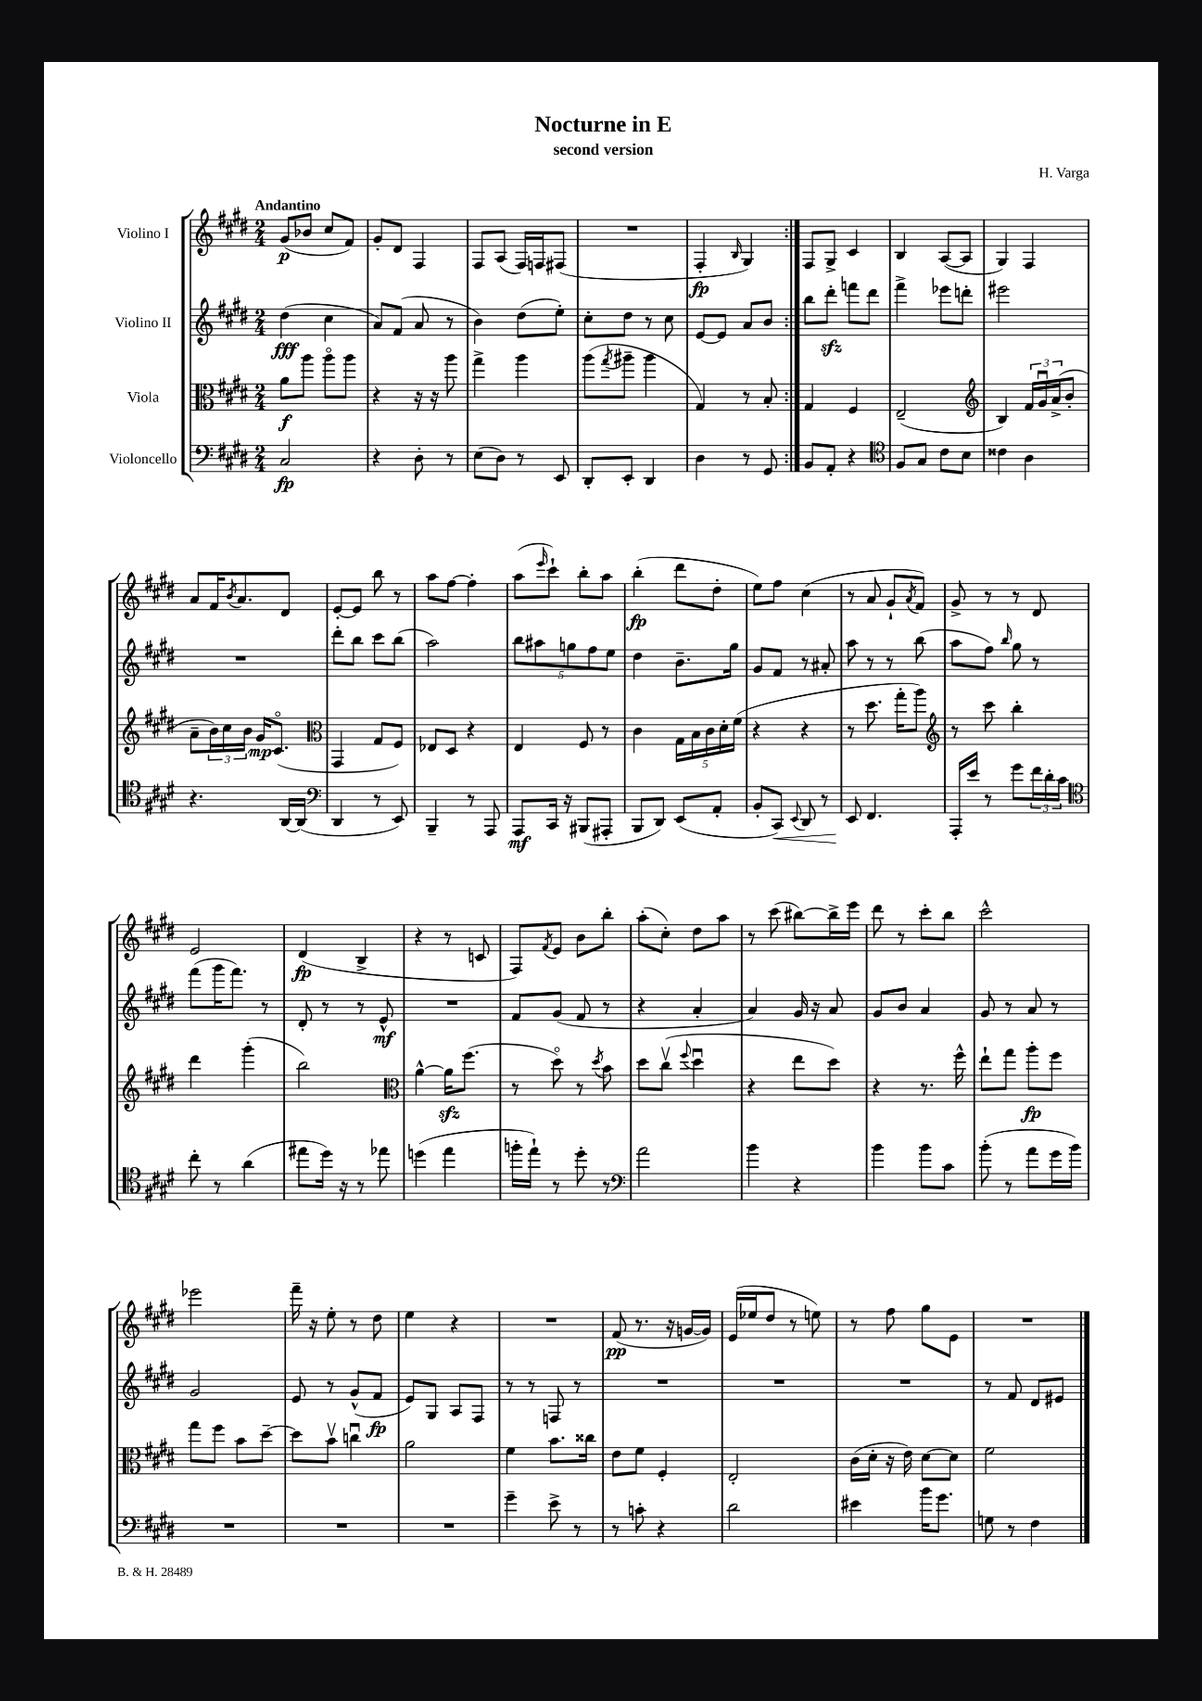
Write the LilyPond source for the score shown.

\header { title = "Nocturne in E" composer = "H. Varga" subtitle = "second version" }
<<
\new StaffGroup <<
\new Staff = "s0" \with { instrumentName = "Violino I" } {
    \clef treble \key e \major \numericTimeSignature \time 2/4 \tempo "Andantino"
    \repeat volta 2 { gis'8\p( bes'8 cis''8 fis'8) |
    gis'8-. dis'8 fis4 |
    fis8 a8( fis16) f16 fis8( |
    R2 |
    fis4-.\fp \grace { b16 } gis4) | }
    fis8 gis8-> cis'4 |
    b4 a8~( a8 |
    gis4) fis4 |
    a'8 fis'16 \acciaccatura { b'8 } a'8. dis'8 |
    e'8~-. e'8 b''8 r8 |
    a''8 fis''8~ fis''4-. |
    a''8( \grace { e'''16 } cis'''8-!) b''8-. a''8 |
    b''4-.\fp( dis'''8 dis''8-. |
    e''8) fis''8 cis''4( |
    r8 a'8 gis'8-! \acciaccatura { a'8 } fis'8) |
    gis'8-> r8 r8 dis'8 |
    e'2 |
    dis'4\fp( b4-> |
    r4 r8 c'8 |
    fis8) \acciaccatura { fis'8 } e'8 b'8 b''8-. |
    a''8-.( cis''8-.) dis''8 a''8 |
    r8 cis'''8( bis''8~) bis''16-> e'''16 |
    dis'''8 r8 cis'''8-. b''8 |
    cis'''2-^ |
    ees'''2 |
    fis'''16-- r16 e''8-. r8 dis''8 |
    e''4 r4 |
    R2 |
    fis'8\pp( r8. r16 g'16~ g'16) |
    e'16( ees''16 dis''8 r8 e''8) |
    r8 fis''8 gis''8 e'8 |
    R2 \bar "|." |
}
\new Staff = "s1" \with { instrumentName = "Violino II" } {
    \clef treble \key e \major \numericTimeSignature \time 2/4
    \repeat volta 2 { dis''4\fff( cis''4 |
    a'8) fis'8( a'8 r8 |
    b'4) dis''8( e''8-.) |
    cis''8-. dis''8 r8 cis''8 |
    e'8~ e'8 a'8 b'8 | }
    b''8 dis'''8-.\sfz f'''8 dis'''8 |
    fis'''4-> ees'''8 d'''8-. |
    eis'''2 |
    R2 |
    dis'''8-. b''8 cis'''8 b''8( |
    a''2) |
    \tuplet 5/4 { b''8 ais''8 g''8 fis''8 e''8 } |
    dis''4 b'8.-- gis''16 |
    gis'8 fis'8 r8 ais'8-. |
    a''8 r8 r8 b''8( |
    a''8 fis''8) \grace { b''16 } gis''8 r8 |
    fis'''8( gis'''16 fis'''8.) r8 |
    dis'8-. r8 r8 e'8-^\mf |
    R2 |
    fis'8 gis'8( fis'8 r8 |
    r4 a'4-. |
    a'4) gis'16 r16 a'8 |
    gis'8 b'8 a'4 |
    gis'8 r8 a'8 r8 |
    gis'2 |
    e'8 r8 gis'8-^( fis'8\fp |
    e'8) gis8 a8 fis8 |
    r8 r8 f8 r8 |
    R2 |
    R2 |
    R2 |
    r8 fis'8 dis'8 eis'8 \bar "|." |
}
\new Staff = "s2" \with { instrumentName = "Viola" } {
    \clef alto \key e \major \numericTimeSignature \time 2/4
    \repeat volta 2 { a'8\f a''8 a''8\flageolet a''8 |
    r4 r16 r16 a''8 |
    gis''4-> a''4 |
    a''8( \acciaccatura { gis''8 } ais''8-- ais''4 |
    gis4) r8 b8-. | }
    gis4 fis4 |
    e2--( |
    \clef treble b4) \tuplet 3/2 { fis'16 gis'16\downbow a'16->( } b'8-. |
    a'8-- \tuplet 3/2 { b'16) cis''16 b'16 } gis'16\mp cis'8.\flageolet( |
    \clef alto gis,4 gis8 fis8) |
    ees8 dis8 r4 |
    e4 fis8 r8 |
    cis'4 \tuplet 5/4 { gis16 b16 cis'16 dis'16-. fis'16( } |
    r4 r4 |
    r8 dis''8. gis''16-. a''8) |
    \clef treble r8 cis'''8 b''4-. |
    dis'''4 gis'''4-.( |
    b''2) |
    \clef alto a'4~-^ a'16\sfz fis''8.( |
    r8 dis''8\flageolet) r8 \acciaccatura { dis''8 } b'8 |
    dis''8 cis''8\upbow( \appoggiatura { fis''8 } dis''4\downbow |
    r4 e''8 dis''8) |
    r4 r8. fis''16-^ |
    e''8-! gis''8 a''8-.\fp fis''8 |
    gis''8 fis''8 b'8 dis''8~-- |
    dis''8 b'8\upbow c''4\downbow |
    a'2 |
    fis'4 b'8. cisis''16 |
    e'8 fis'8 fis4-. |
    e2-. |
    cis'16( dis'16-. r16 e'16) dis'8~ dis'8 |
    fis'2 \bar "|." |
}
\new Staff = "s3" \with { instrumentName = "Violoncello" } {
    \clef bass \key e \major \numericTimeSignature \time 2/4
    \repeat volta 2 { cis2\fp |
    r4 dis8-. r8 |
    e8( dis8) r8 e,8 |
    dis,8-. e,8-. dis,4 |
    dis4 r8 gis,8 | }
    b,8 a,8-. r4 |
    \clef tenor fis8 gis8 cis'8 b8 |
    cisis'4 a4 |
    r4. a,16~ a,16( |
    \clef bass dis,4 r8 e,8) |
    b,,4-- r8 a,,8 |
    a,,8\mf cis,16 r16 bis,,8( ais,,8-. |
    b,,8 dis,8) e,8( a,8-. |
    b,8-. cis,8\<) \appoggiatura { e,8 } dis,8 r8 |
    e,8\! fis,4. |
    a,,16-. e'16 r8 gis'8 \tuplet 3/2 { fis'16 dis'16-. cis'16 } |
    \clef tenor cis''8-. r8 a'4( |
    eis''8 dis''16) r16 r8 ees''8 |
    d''4( e''4 |
    f''16-. e''16-!) r8 dis''8-. r8 |
    \clef bass a'2 |
    b'4 r4 |
    b'4 b'8 cis'8 |
    b'8-.( r8 a'8 gis'16 b'16) |
    R2 |
    R2 |
    R2 |
    gis'4-- e'8-> r8 |
    r8 c'8-. r4 |
    dis'2 |
    eis'4 b'16 gis'8. |
    g8 r8 fis4 \bar "|." |
}
>>
>>
\layout { \context { \Score \remove "Bar_number_engraver" } }
